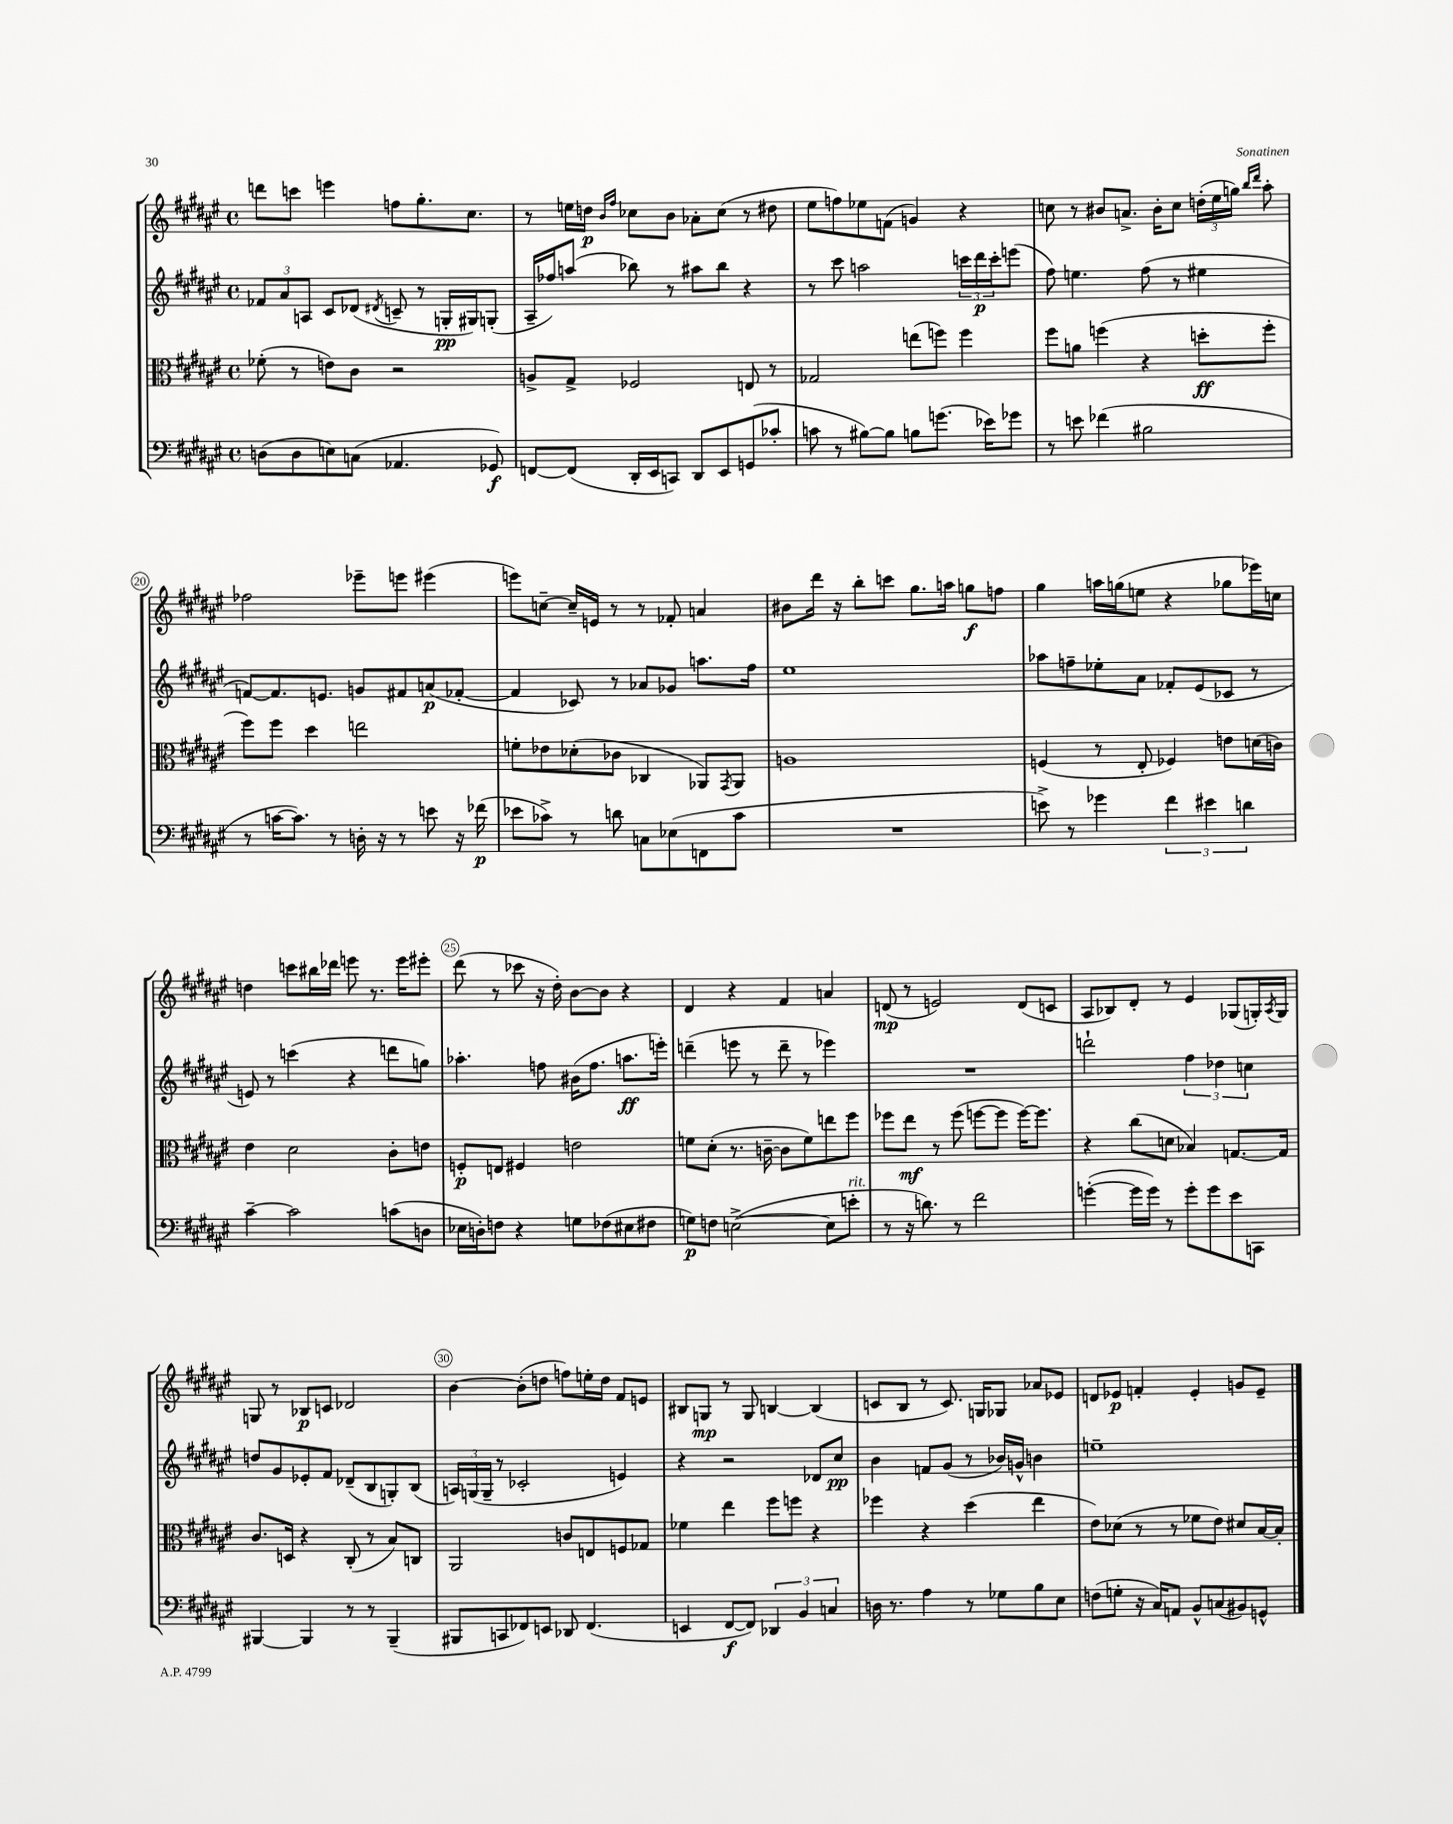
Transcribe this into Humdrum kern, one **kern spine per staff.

**kern	**kern	**kern	**kern
*staff4	*staff3	*staff2	*staff1
*clefF4	*clefC3	*clefG2	*clefG2
*k[f#c#g#d#a#e#]	*k[f#c#g#d#a#e#]	*k[f#c#g#d#a#e#]	*k[f#c#g#d#a#e#]
*M4/4	*M4/4	*M4/4	*M4/4
*met(c)	*met(c)	*met(c)	*met(c)
(8D	(8f-'	12f-	8ddd
.	.	12a#	.
8D	8r	.	8ccc
.	.	12A	.
8E)	8e)	8c#	4eee
(8C	8c#	(8d-	.
.	.	8qd#	.
4.AA-	2r	8c~	8ff
.	.	8r	8.gg#'
.	.	16G'	.
.	.	16G#)	8.cc#
8GG-)	.	(8G'	.
=	=	=	=
[8FF	8A^	16A#~	8r
.	.	16ff-)	.
(8FF]	8G#^	(8aa	16ee
.	.	.	16dd
.	.	.	16qqb
.	.	.	16qqff#
16DD#'	2F-	8bb-)	8cc-
16EE#	.	.	.
8CC)	.	8r	8b
8DD#	.	8aa#	8a-'
8EE#	.	8bb-	(8cc-
(8GG	8E	4r	8r
8c-'	8r	.	8dd#
=	=	=	=
8c	2G-	8r	8ee#
8r	.	8ccc#	8ff)
[8B#)	.	2aa	8ee-
8B#]	.	.	(8f
8B	(8ee	.	4g)
(8.g	8ff)	.	.
.	4ff	24ccc	4r
.	.	24ddd#	.
16e-)	.	.	.
.	.	24ccc'	.
8g-	.	(8eee	.
=	=	=	=
8r	8ff#	8ff#)	8cc
8e	8a	4.ee	8r
(4f-	(4ff	.	8b#
.	.	.	8.a^
2B#	4r	(8ff#	.
.	.	.	16b#'
.	.	8r	8cc
.	8dd'	4ee#	(24dd'
.	.	.	24ee#
.	.	.	24gg)
.	.	.	16qqbb
.	.	.	16qqddd#
.	8ff'	.	8aa#'
=	=	=	=
8r	8ff#)	[8f)	2ff-
[16c	8ff#	8.f]	.
8.c])	.	.	.
.	4dd#	.	.
.	.	8.e	.
8r	.	.	.
16D'	2ee	8g	8eee-~
16r	.	.	.
8r	.	8f#	8eee
8e	.	(8a	(4eee#
16r	.	[8f-'	.
(16f-	.	.	.
=	=	=	=
8e-	8f'	4f-]	8eee)
8c-^)	8e-	.	[8cc~
8r	(8d-'	8c-)	16cc~]
.	.	.	16e
8d	8c-	8r	8r
8C	4C-	8a-	8r
(8E-	.	8g-	8f-'
8FF	8AA-)	8.aa	4a
.	8qGG#	.	.
8c-	8AA-	.	.
.	.	16ff#	.
=	=	=	=
1r	1A	1ee#	8b#
.	.	.	16ddd#
.	.	.	16r
.	.	.	8bb'
.	.	.	8ccc
.	.	.	8.gg#
.	.	.	16aa
.	.	.	8gg
.	.	.	8ff
=	=	=	=
8e^)	(4F	8aa-	4gg#
8r	.	8ff~	.
4g-	8r	8ee-'	16aa
.	.	.	(16gg
.	8E#'	8a#	8ee
6f#	4F-)	8f-'	4r
.	.	(8e#	.
6e#	.	.	.
.	8e	8c-	8gg-
6d	.	.	.
.	(16d	8r	16eee-)
.	16c)	.	16cc
=	=	=	=
[4c#~	4e#	8e)	4dd
.	.	8r	.
2c#]	2d#	(4ccc	8ccc
.	.	.	16bb#
.	.	.	16ddd-
.	.	4r	8eee
.	.	.	8.r
(8c	8c#'	8ddd	.
.	.	.	16eee
8D	8e	8gg)	8eee#'
=	=	=	=
16E-	8F'	4.aa-'	(8ddd#
16D')	.	.	.
8F	8E	.	8r
4r	4F#	.	8ccc-
.	.	8ff	16r
.	.	.	16dd#')
8G	2e	(16b#	[8b
.	.	8.ff	.
(8F-	.	.	8b]
8E#	.	8.aa	4r
8F#	.	.	.
.	.	16eee')	.
=	=	=	=
8G)	8f	(4ddd~	4d#
8F	(8d#'	.	.
([2E^	8.r	8eee	4r
.	.	8r	.
.	[16c~	.	.
.	8c]	8ddd~	4f#
.	8f)	8r	.
8E]	8ee	4eee-)	4a
8e'	8ff#	.	.
=	=	=	=
8r	8ff-	1r	(8d
16r	8ee#	.	8r
8.d)	.	.	.
.	8r	.	2e)
8r	(8ff-	.	.
2f#	[8ff	.	.
.	8ff]	.	.
.	[16ff)	.	(8d
.	8.ff]	.	.
.	.	.	8c
=	=	=	=
([4g'	4r	2ddd`	8A#
.	.	.	8B-)
16g]	(8cc#	.	8d#'
16g)	.	.	.
8r	8d	.	8r
8g'	4B-)	6ff#	4e#
8g	.	.	.
.	.	6dd-	.
8e#	[8.G	.	(8G-
.	.	6cc	.
8CC	.	.	16G')
.	.	.	8qA#
.	16G]	.	16G
=	=	=	=
[4BBB#	8.c#	8dd	8G
.	.	8g#	8r
.	16D	.	.
4BBB#]	4r	8e-'	8B-
.	.	8f#	8c
8r	(8C#'	(8d-~	2d-
8r	8r	8B	.
(4BBB#~	8B)	8G')	.
.	8C	(8B	.
=	=	=	=
8BBB#	2AA#	24A)	[4b
.	.	(24G	.
.	.	24G~	.
8CC	.	8r	.
8FF-)	.	2c-'	(8b']
8EE	.	.	8dd
8DD-	8c	.	8ff)
(4.FF-	8E	.	16ee'
.	.	.	16dd
.	8F	4e)	8f#
.	8G-	.	8e
=	=	=	=
4EE	4f-	4r	8B#
.	.	.	8G
[8FF#	4ee#	2r	8r
8FF#])	.	.	8G
6DD-	8ff#	.	[4B
.	8ff	.	.
6BB	.	.	.
.	4r	8d-	(4B]
6C	.	.	.
.	.	8cc#	.
=	=	=	=
16D	4ff-	4b	8c
8.r	.	.	.
.	.	.	8B
4A#	4r	8f	8r
.	.	(8g#	8.c)
8r	(4dd#	8r	.
.	.	.	16G
8G-	.	16b-)	8G-
.	.	16g^^	.
8B	4ee#	4b	8a-
8E#	.	.	8e-
=	=	=	=
(8F	8e#)	1ee~	8d
8G'	(8d-	.	8e-
16r	8r	.	4f'
16C#)	.	.	.
8AA	8r	.	.
8BB^^	8f-	.	4e-'
(8C	8e#)	.	.
8BB#)	8d#	.	8g
8GG^^	[16B	.	8e-~
.	16B']	.	.
==	==	==	==
*-	*-	*-	*-
